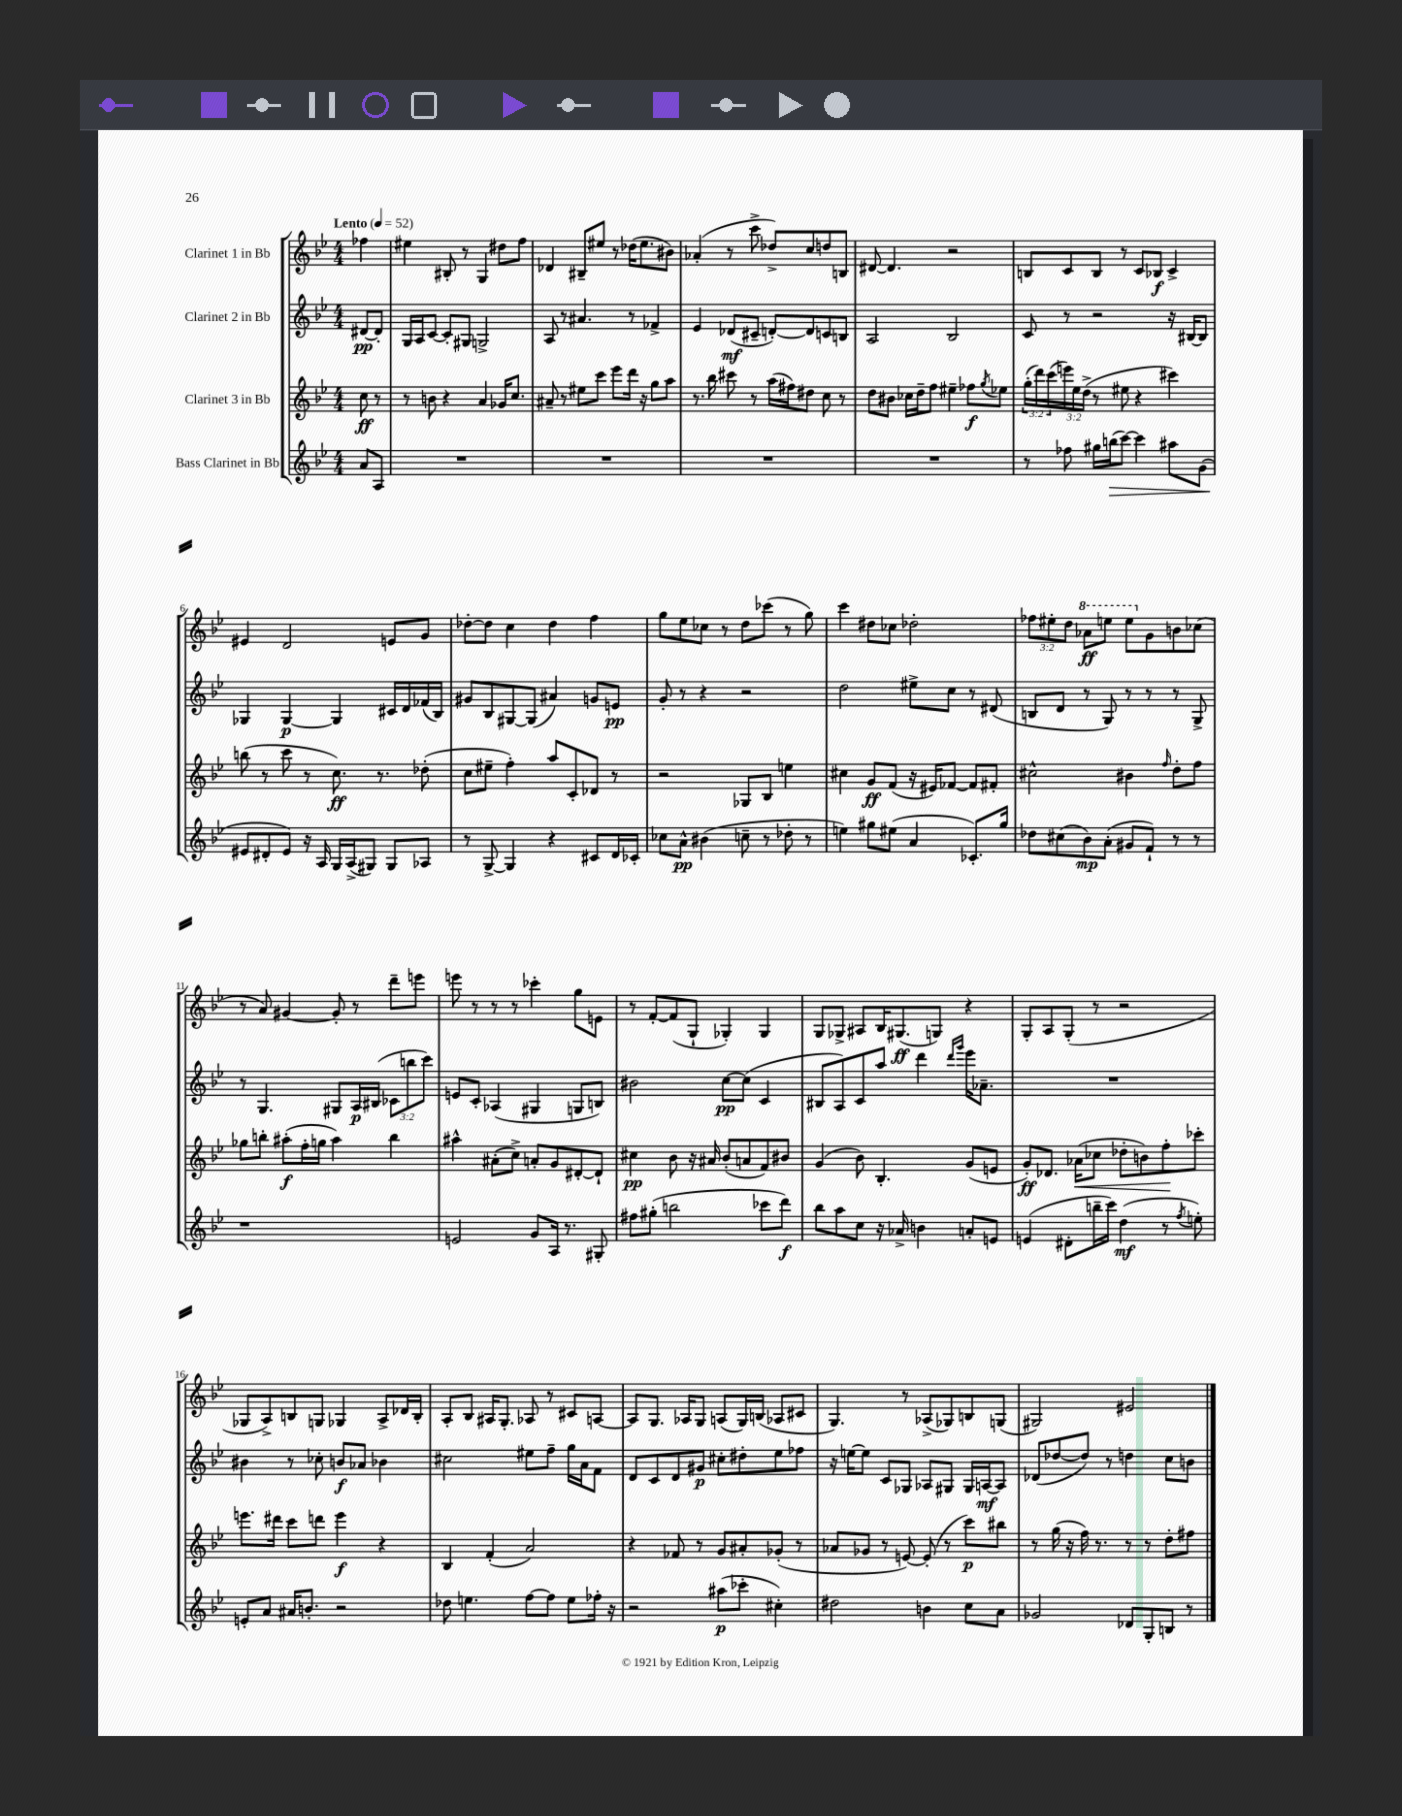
<<
\new StaffGroup <<
\new Staff = "s0" \with { instrumentName = "Clarinet 1 in Bb" } {
    \clef treble \key bes \major \numericTimeSignature \time 4/4 \override Staff.TupletNumber.text = #tuplet-number::calc-fraction-text \partial 4 \tempo "Lento" 4 = 52
    fes''4 |
    eis''4 bis8-. r8 g4 dis''8 f''8 |
    des'4 bis8-- eis''8 r8 des''16( eis''8. bis'8) |
    aes'4-.( r8 c'''8-> des''8->) c''8 d''8 b8 |
    dis'8~ dis'4. r2 |
    b8 c'8 b8 r8 c'8 bes8\f c'4-> |
    eis'4 d'2 e'8 g'8 |
    des''8~-. des''8 c''4 des''4 f''4 |
    g''8 ees''8 ces''8 r8 d''8 ces'''8( r8 g''8) |
    c'''4 dis''8 ces''8 des''2-. |
    \tuplet 3/2 { fes''8 eis''8-. d''8 } \ottava #1 aes''8\ff e'''8 e'''8 \ottava #0 g'8 b'8 ces''8( |
    r8 a'8) gis'4~ gis'8-. r8 d'''8-- e'''8 |
    e'''8 r8 r8 r8 ces'''4-. g''8 e'8 |
    r8 f'8~-. f'8( g8-! ges4-.) ges4 |
    g8 ges8-> ais8 bes16 gis8.\ff( g8) r4 |
    g8-. a8 g8-.( r8 r2 |
    ges8 a8->) b8 g8 ges4 a8-> des'16 b16-. |
    a8-. bes8 ais16 g8.-. aes8 r8 cis'8 a8~ |
    a8 g8. aes16 g8 a8( g16) b16( aes8 cis'8 |
    g4.) r8 aes8->( ges8) b8 g8( |
    gis2) eis'2 \bar "|." |
}
\new Staff = "s1" \with { instrumentName = "Clarinet 2 in Bb" } {
    \clef treble \key bes \major \numericTimeSignature \time 4/4 \override Staff.TupletNumber.text = #tuplet-number::calc-fraction-text \partial 4
    dis'8~\pp dis'8-. |
    g16 a16 c'8~ c'8-. gis8 g2-> |
    a8 r8 ais'4. r8 fes'4-> |
    ees'4 des'8\mf( cis'8-- d'8~-.) d'8 c'8 b8 |
    a2 bes2 |
    c'8 r8 r2 r16 bis16~ bis8 |
    ges4 ges4~\p ges4 cis'16 d'16 fes'16( bes16) |
    gis'8 bes8 gis8~ gis8( ais'4) g'8 e'8\pp |
    g'8-. r8 r4 r2 |
    d''2 eis''8-> c''8 r8 dis'8( |
    b8 d'8 r8 g8) r8 r8 r8 g8-> |
    r8 g4. gis8 a16\p bis16( \tuplet 3/2 { ces'8 b''8 c'''8) } |
    e'8 c'8-. aes4( gis4 g8 b8) |
    bis'2 c''8~\pp c''8( c'4 |
    bis8 a8) c'8 a''8 d'''4 \grace { d'''16 g'''16 } ees'''16 aes'8.-- |
    R1 |
    bis'4 r8 ces''8-. b'8\f aes'8 bes'4 |
    cis''2 eis''8 f''8-- g''16 a'16 f'8 |
    d'8 c'8 d'8 gis'8\p cis''8-. dis''8-. ees''8 fes''8 |
    r16 e''16~ e''8 c'8 ges8 aes8 gis8 gis16 a16~\mf a8 |
    des'8( des''8~ des''8) r8 d''4 c''8 b'8 \bar "|." |
}
\new Staff = "s2" \with { instrumentName = "Clarinet 3 in Bb" } {
    \clef treble \key bes \major \numericTimeSignature \time 4/4 \override Staff.TupletNumber.text = #tuplet-number::calc-fraction-text \partial 4
    c''8\ff r8 |
    r8 b'8 r4 a'4 ges'16 c''8. |
    ais'8-- r8 eis''8 c'''8 ees'''8 d'''16 r16 g''8 a''8 |
    r8. bes''16 cis'''8 r8 a''16( fis''16) dis''8 c''8 r8 |
    d''8 bis'8 ces''16 d''16-- f''8 eis''4-- fes''8\f \acciaccatura { g''8 } ees''8 |
    \tuplet 3/2 { g''16-.( d'''16) c'''16( } \tuplet 3/2 { e'''16) ees''16 d''16->( } r8 eis''8 r4 cis'''4) |
    b''8( r8 c'''8 r8 c''8.\ff) r8. des''8-.( |
    c''8 eis''8-- f''4-.) a''8 c'8-. des'8 r8 |
    r2 ges8 bes8 e''4 |
    cis''4 g'8\ff f'8( r16 eis'16) fes'8~ fes'8 fis'8-. |
    cis''2-^ bis'4 \grace { f''16 } d''8-. f''8 |
    ges''8 b''8-. ais''8-.\f( f''16-. g''16 ais''4) b''4 |
    ais''4-^ ais'8-.( c''8->) a'8-. g'8 dis'8~-. dis'8-! |
    cis''4\pp bes'8 r16 ais'16 bes'8-.( a'8 f'8) bis'8 |
    g'4( bes'8) bes4.-. g'8( e'8 |
    g'8-.\ff) des'8. aes'16\<( ces''8 des''8-. b'8) f''8-.\! ces'''8-. |
    e'''8. dis'''16 c'''8 d'''8 e'''4\f r4 |
    bes4 f'4-.( a'2) |
    r4 fes'8 r8 g'8 ais'8-. ges'8-.( r8 |
    aes'8 ges'8 r8 e'8~) e'8-.( r8 c'''8\p) bis''8 |
    r8 g''16( r16 f''16) r8. r8 r8 d''8-. fis''8 \bar "|." |
}
\new Staff = "s3" \with { instrumentName = "Bass Clarinet in Bb" } {
    \clef treble \key bes \major \numericTimeSignature \time 4/4 \partial 4
    a'8 a8 |
    R1 |
    R1 |
    R1 |
    R1 |
    r8 fes''8 gis''16 b''16\>( c'''8~) c'''4 ais''8 g'8( |
    eis'8\! dis'8-. eis'8) r16 a16 g16 a16->( gis8) gis8 aes8 |
    r8 g8~-> g4 r4 cis'8 d'16 ces'16-. |
    ces''8 a'8-^\pp bis'4( c''8-- r8 des''8-. r8 |
    e''4) gis''8 eis''8( a'4 ces'8.-.) gis''16 |
    des''8 cis''8( bes'8\mp) a'8-.( gis'8 f'8-!) r8 r8 |
    r1 |
    e'2 g'8 a16 r8. gis8-. |
    fis''8 gis''8-.( b''2 ces'''8 d'''8\f) |
    bes''8 a''8 c''8 r16 aes'16-> b'4 a'8-. e'8 |
    e'4( dis'8-. b''16-- c'''16) d''4\mf( r8 \acciaccatura { f''8 } e''8-.) |
    e'8-. a'8 ais'16 b'8.-. r2 |
    des''8 e''4. f''8~ f''8 e''8 fes''16-. r16 |
    r2 ais''8\p( ces'''8-. cis''4-.) |
    dis''2 b'4 c''8 a'8 |
    ges'2 des'8 g8-. b8 r8 \bar "|." |
}
>>
>>
